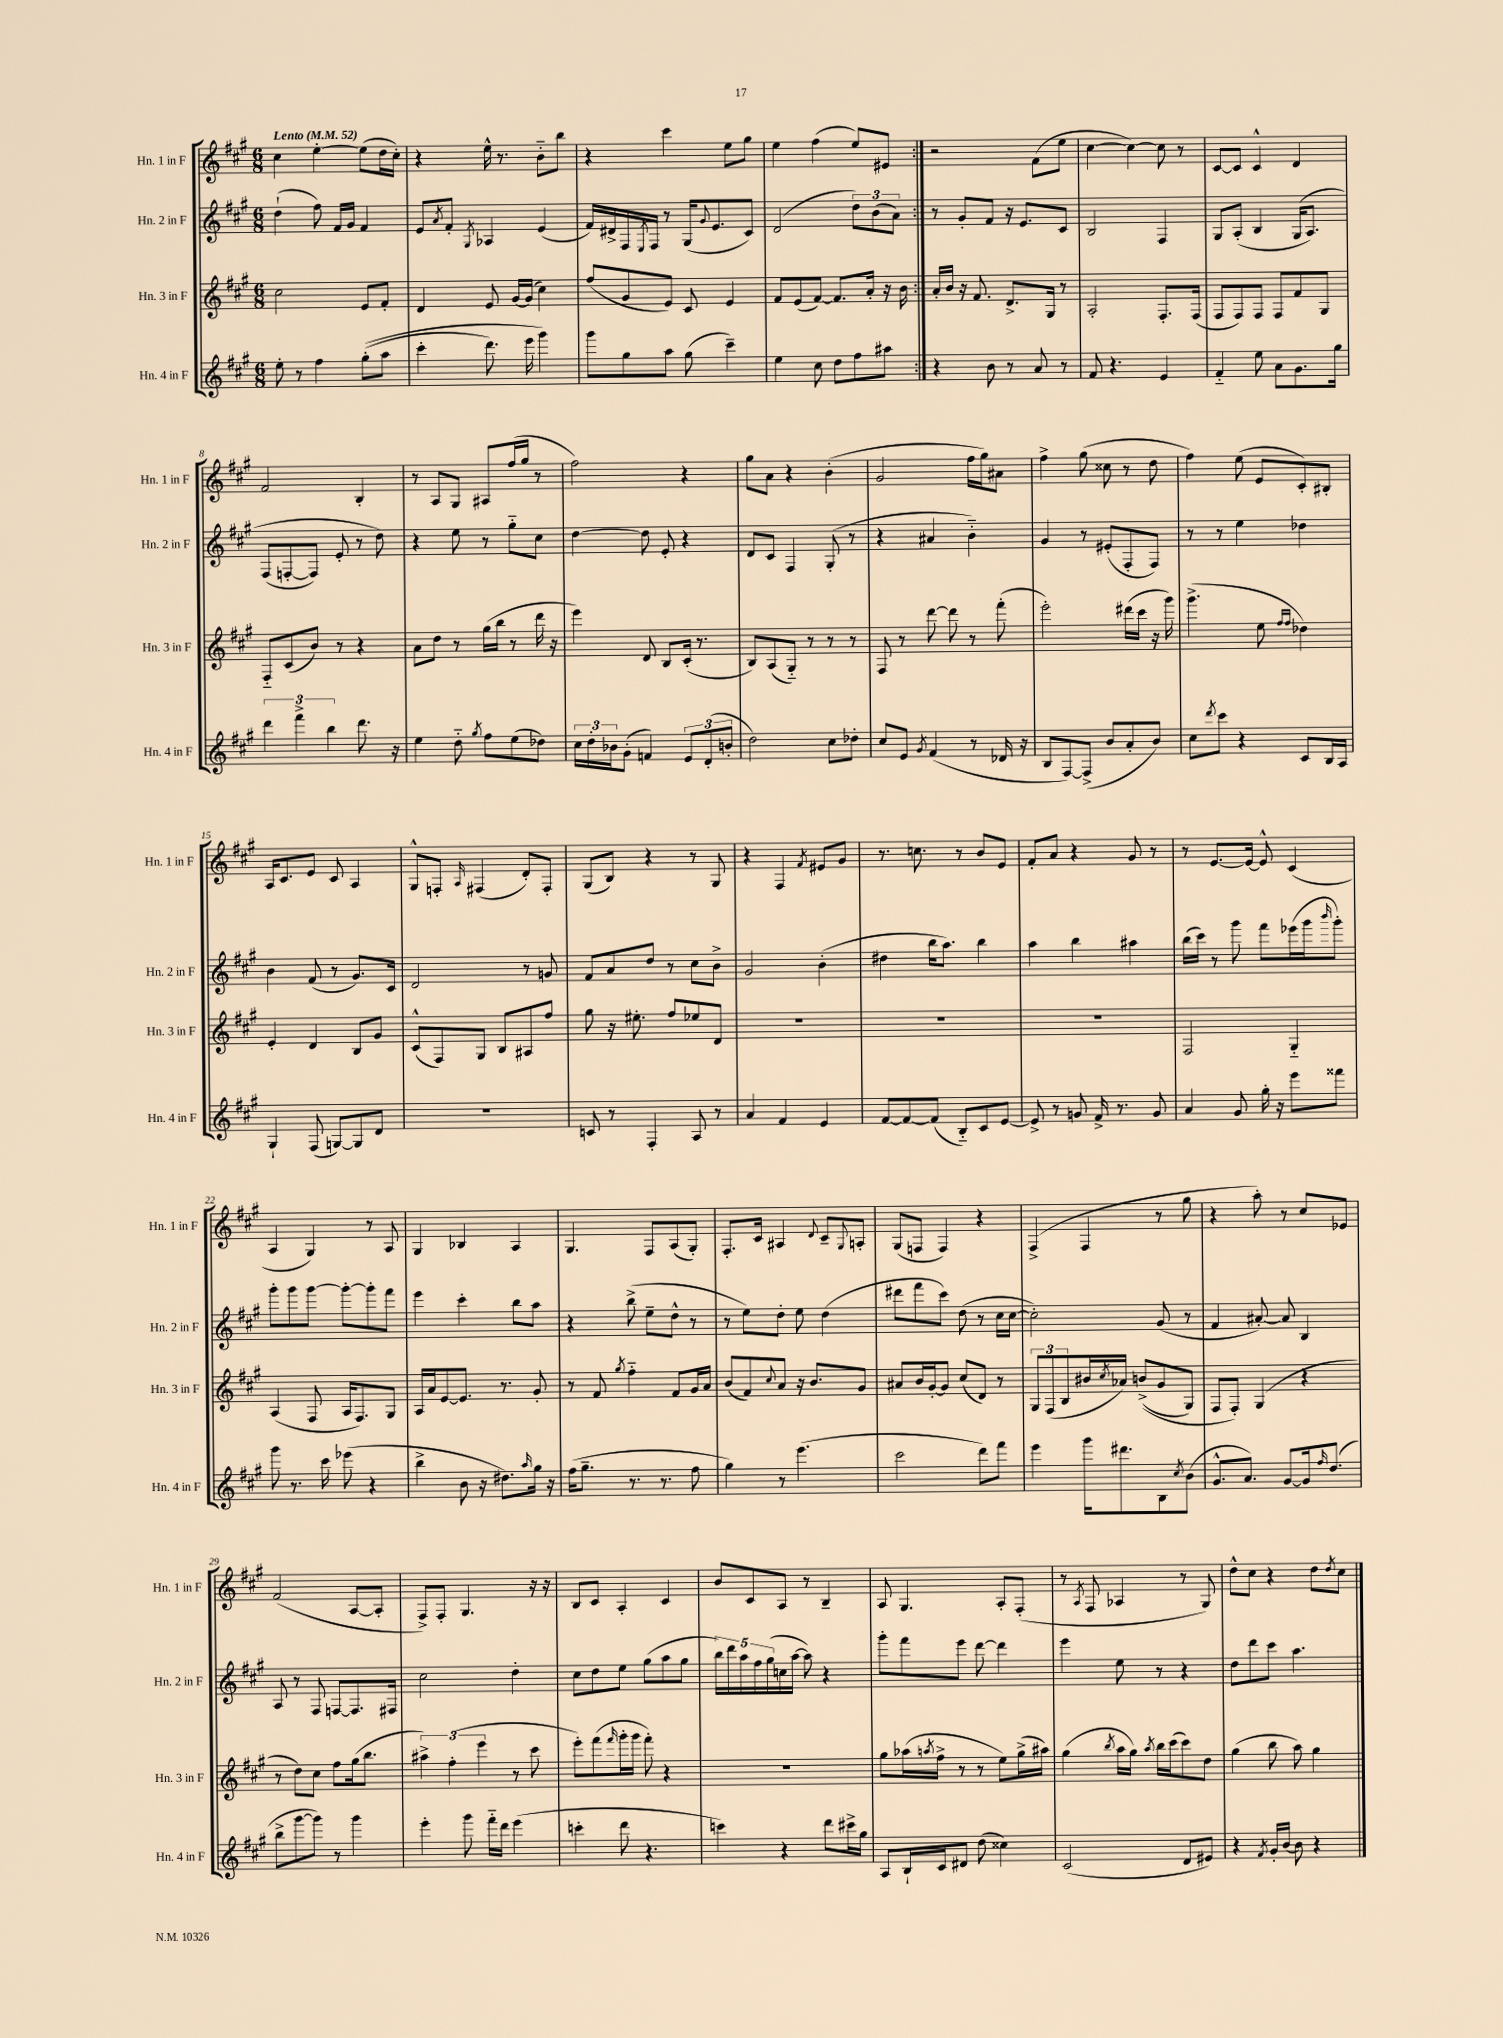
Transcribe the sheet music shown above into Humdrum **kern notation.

**kern	**kern	**kern	**kern
*staff4	*staff3	*staff2	*staff1
*clefG2	*clefG2	*clefG2	*clefG2
*k[f#c#g#]	*k[f#c#g#]	*k[f#c#g#]	*k[f#c#g#]
*M6/8	*M6/8	*M6/8	*M6/8
*MM52	*MM52	*MM52	*MM52
8ee'\	2cc#\	(4dd`\	4cc#\
8r	.	.	.
4ff#\	.	8ff#\)	[4ee'\
.	.	16f#/LL	.
.	.	16g#/JJ	.
&((8gg#'\L	8e/L	4f#/	(8ee\]L
8aa\J	8f#'/J	.	16dd\L
.	.	.	16cc#'\JJ)
=	=	=	=
4ccc#'\	4d/	8e/L	4r
.	.	8qa/	.
.	.	8f#'/J	.
.	.	8qG#/	.
8.ddd\)	8e/	4A-/	16ee^^\
.	.	.	8.r
.	[16g#/LL	.	.
16eee\	(16g#/]JJ	.	.
4ggg#\&)	4cc#\)	(4e/	8b'~\L
.	.	.	8bb\J
=	=	=	=
8ggg#\L	(8ff#/L	16f#/LL)	4r
.	.	16d#^/	.
8gg#\	8g#/	16F#/	.
.	.	8qE/	.
.	.	16F#/JJ	.
8aa\J	8e/J)	8r	4ccc#\
(8gg#\	8c#/	(16G#/LK	.
.	.	8qqg#/	.
.	.	8.e/	.
4ccc#~\)	4e/	.	8ee\L
.	.	8c#/J)	8gg#\J
=	=	=	=
4ee\	8f#/L	(2d/	4ee\
.	(8e/	.	.
8cc#\	[8f#/J)	.	(4ff#\
8dd\L	8.f#/]L	.	.
8ff#\	.	12dd\L)	8ee/L)
.	16a'/Jk	.	.
.	.	(12b\	.
8aa#\J	16r	.	8e#/J
.	.	12a\J)	.
.	16b\	.	.
=:|!	=:|!	=:|!	=:|!
4r	16a'/LL	8r	2r
.	16b/JJ	.	.
.	16r	8g#'/L	.
.	8.f#/	.	.
8b\	.	8f#/J	.
8r	8.d^/L	16r	.
.	.	8.e/L	.
8a/	.	.	(8f#\L
.	16G#/Jk	.	.
8r	8r	8c#/J	8ee\J
=	=	=	=
8f#/	2A'/	2B/	[4cc#\
4.r	.	.	.
.	.	.	4cc#\_)
4e/	8.F#'/L	4F#/	8cc#\]
.	.	.	8r
.	(16F#/Jk	.	.
=	=	=	=
4f#'~/	8F#/L	8G#/L	[8c#/L
.	8F#/)	(8A'/J	8c#/]J
8ee\	8F#/J	4B/	4c#^^/
8a\L	8F#/L	.	.
8.g#\	8f#/	&(16G#/LK	4d/
.	.	8.A/J)	.
.	8G#/J	.	.
16gg#\Jk	.	.	.
=	=	=	=
6ddd\	8F#'~/L	(8F#/L	2f#/
.	(8c#/	[8F'/	.
6fff#^\	.	.	.
.	8b/J)	8F/]J)	.
6bb\	.	.	.
.	8r	8e'/	.
8.ddd\	4r	8r	4B'/
.	.	8dd\&)	.
16r	.	.	.
=	=	=	=
4ee\	8a\L	4r	8r
.	8dd\J	.	8A/L
8dd'~\	8r	8ee\	8G#/J
8qgg#/	.	.	.
8ff#\L	(16gg#\LL	8r	8A#/L
.	16bb\JJ	.	.
(8ee\	8r	8gg#'~\L	(16ff#/L
.	.	.	16gg#/JJ
8dd-\J)	16ddd\	8cc#\J	8r
.	16r	.	.
=	=	=	=
24cc#\LL	4eee\)	[4dd\	2ff#\)
24dd'\	.	.	.
24b-\J	.	.	.
(8g#'\J	.	.	.
4f/)	8d/	8dd\]	.
.	8B/L	8e'/	.
12e/L	(16c#'/Jk	4r	4r
.	8.r	.	.
(12d'/	.	.	.
12b'/J	.	.	.
=	=	=	=
2dd\)	8B/L)	8d/L	8gg#\L
.	(8A/	8c#/J	8a\J
.	8G#'~/J)	4F#/	4r
.	8r	.	.
8cc#\L	8r	(8G#'/	(4b'\
8dd-'\J	8r	8r	.
=	=	=	=
8cc#/L	8F#/	4r	2g#/
8e/J	8r	.	.
8qg#/	.	.	.
(4f#/	[8ddd\	4a#/	.
.	8ddd\]	.	.
8r	8r	4b'~\)	16ff#\LL
.	.	.	16gg#\J)
16d-/	(8fff#'\	.	8a#\J
16r	.	.	.
=	=	=	=
8B/L	2eee'\)	4g#/	4ff#^\
[8F#/)	.	.	.
(8F#^/]J	.	8r	(8gg#\
8b/L	.	(8e#'/L	8cc##\
8a'/	(16ddd#\LL	8F#'/	8r
.	16ccc#\JJ	.	.
8b/J)	16r	8F#/J)	8dd\
.	16ggg#\)	.	.
=	=	=	=
8cc#\L	(4.ggg#^\	8r	4ff#\)
8qddd/	.	.	.
8ccc#\J	.	8r	.
4r	.	4ee\	(8ee\
.	8ee\	.	8e/L
.	16qqff#/LL	.	.
.	16qqff#/JJ	.	.
8c#/L	4dd-\)	4dd-\	8c#'/)
16B/L	.	.	8B#'/J
16A/JJ	.	.	.
=	=	=	=
4G#`/	4e'/	4b\	16A/LK
.	.	.	8.c#/
(8F#/	4d/	(8f#/	8e/J
[8G/L)	.	8r	8c#/
8G/]	8B/L	8.g#/L)	4A/
8d/J	8g#/J	.	.
.	.	16c#/Jk	.
=	=	=	=
2.r	(8c#^^/L	2d/	8G#^^/L
.	8F#/)	.	8F'/J
.	.	.	16qqA/
.	8G#/J	.	(4F#/
.	8B/L	.	.
.	8A#/	8r	8d'/L)
.	8ff#/J	8g/	8F#'/J
=	=	=	=
8c/	8gg#\	8f#/L	(8G#/L
8r	16r	8a/	8B/J)
.	8.ee#'\	.	.
4F#'/	.	8dd/J	4r
.	8ff#/L	8r	.
8A/	8ee-/	8cc#\L	8r
8r	8d/J	8b^\J	8G#/
=	=	=	=
4a/	2.r	2g#/	4r
4f#/	.	.	4F#/
.	.	.	8qf#/
4e/	.	(4b'\	8e#/L
.	.	.	8g#/J
=	=	=	=
[8f#/L	2.r	4dd#\	8.r
8f#/_	.	.	.
.	.	.	8.cc\
(8f#/]J	.	16bb\LK	.
.	.	8.aa\J)	.
8B'~/L)	.	.	8r
8c#/	.	4bb\	8b/L
[8e/J	.	.	8e/J
=	=	=	=
8e^/]	2.r	4aa\	8f#'/L
8r	.	.	8a/J
8g/	.	4bb\	4r
16f#^/	.	.	.
8.r	.	.	.
.	.	4aa#\	8g#/
8g/	.	.	8r
=	=	=	=
4a/	2F#/	(16bb\LL	8r
.	.	16ccc#\JJ)	.
.	.	8r	[8.e/L
8g#/	.	8ggg#\	.
.	.	.	16e/_Jk
16gg#'\	.	8fff#\L	8e^^/]
16r	.	.	.
8eee\L	4G#'~/	(16eee-\L	(4c#/
.	.	16ggg#\J	.
.	.	16qqbbb/	.
8fff##\J	.	8ggg#'\J)	.
=	=	=	=
8ggg#\	(4A/	8ggg#'\L	4A/
8.r	.	8ggg#\	.
.	8F#/	[8ggg#\J	4G#/)
16ccc#\	.	.	.
(8eee-\	16A/LK	8ggg#'\_L	.
.	8.F#/)	.	.
4r	.	8ggg#'\]	8r
.	8G#/J	8fff#\J	8A/
=	=	=	=
4bb^\	16A/LL	4eee\	4G#/
.	16a/J	.	.
.	[8e/	.	.
8b\	8.e/]J	4ccc#'\	4B-/
16r	.	.	.
8.dd#\L)	8.r	.	.
.	.	8bb\L	4A/
16qqaa/	.	.	.
16gg#\Jk	8g#'/	8aa\J	.
16r	.	.	.
=	=	=	=
(16ff#\LK	8r	4r	4.G#/
8.gg#~\J	.	.	.
.	8f#/	.	.
.	8qgg#/	.	.
8.r	4ff#'~\	(8bb^\	.
.	.	8ee~\L	8F#/L
8.r	.	.	.
.	8f#/L	8dd^^\J	(8A/
8ff#\	16g#/L	8r	8G#'/J)
.	16a/JJ	.	.
=	=	=	=
4gg#\)	(8b/L	8r	8.F#'/L
.	8f#/)	8ee\L)	.
.	.	.	16c#/Jk
.	8qqcc#/	.	.
8r	8a/J	8dd'\J	4A#/
(4.eee\	16r	8ee\	.
.	8.b/L	.	.
.	.	.	8qqd/
.	.	(4dd\	8c#~/L
.	.	.	8qqG#/
.	8g#/J	.	8A'/J
=	=	=	=
2ccc#\	8a#/L	8ddd#\L	(8G#/L
.	16b/L	8fff#\	8F/J
.	[16g#'/J	.	.
.	8g#/]J	8ccc#\J)	4F/)
.	(8cc#/L	(8dd\	.
8ddd\L)	8d/J)	8r	4r
8fff#\J	8r	16cc#\LL	.
.	.	[16cc#\JJ	.
=	=	=	=
4eee\	12G#/L	2cc#'\])	(4F#^/
.	(12F#/	.	.
.	12B/	.	.
16ggg#\LK	16b#/L	.	4F#/
.	8qcc#/	.	.
8.ddd#\	16a-/JJ)	.	.
.	&((8b^/L	.	.
8B\	8g#/	(8g#/	8r
8qcc#/	.	.	.
(8b\J	8G#/J)	8r	8gg#\
=	=	=	=
8.g#^^/L	8F#/L	4f#/	4r
.	8F#'/J&)	.	.
8.a/J)	.	.	.
.	(4G#/	[8a#'/)	8aa'\)
[8g#/L	.	8a#/]	8r
16g#/]k	4r	4B/	8cc#/L
16qqff#/	.	.	.
(8.dd/J	.	.	.
.	.	.	8e-/J
=	=	=	=
8bb^\L	8r	8A/	(2f#/
[8ggg#\	8dd\L)	8r	.
8ggg#\]J)	8cc#\J	8F#/	.
8r	8ff#\L	[8F/L	.
4ggg#\	(16gg#\k	8.F/]	[8A/L
.	8.bb\J	.	.
.	.	.	8A'/]J
.	.	16F#/Jk	.
=	=	=	=
4eee'\	6aa#^\)	2cc#\	8F#^/L)
.	.	.	8F#'/J
.	(6ff#'\	.	.
8ggg#\	.	.	4.G#/
.	6eee\	.	.
16fff#'~\LL	.	.	.
16ddd\JJ	.	.	.
(4eee\	8r	4dd'\	.
.	8ccc#\	.	16r
.	.	.	16r
=	=	=	=
4ccc'\	8eee'\L)	8cc#\L	8B/L
.	(8fff#\	8dd\	8c#/J
.	16qqfff#/	.	.
8ddd\	16ggg#'\L	8ee\J	4A'/
.	16ggg#\JJ	.	.
4.r	8fff#'\)	(8gg#\L	.
.	4r	8aa\	4c#/
.	.	8gg#\J	.
=	=	=	=
4ccc\)	2.r	20bb\LL)	8b/L
.	.	20ddd\	.
.	.	20aa\	.
.	.	.	8c#/
.	.	20ff#\	.
.	.	(20gg#\	.
4r	.	16cc\	8A/J
.	.	[16aa\JJ	.
.	.	8aa\])	8r
8ddd\L	.	4r	4B~/
16ccc#^\L	.	.	.
16gg#\JJ	.	.	.
=	=	=	=
8A/L	8gg#\L	8ggg#'\L	8A/
16B`/L	(16aa-\L	8fff#\	4.G#/
.	8qaa/	.	.
16c#/J	16ff#^\JJ	.	.
8d#/J	8r	8eee\J	.
(8dd\	8r	[8ddd\	.
4cc##\)	8ee\L)	4ddd\]	8A'/L
.	(16gg#^\L	.	(8F#'/J
.	16aa#\JJ)	.	.
=	=	=	=
(2c#/	(4gg#\	4eee\	8r
.	.	.	8qA/
.	.	.	8F#/
.	8qbb/	.	.
.	16aa\LL	8ee\	4A-/
.	16gg#\JJ)	.	.
.	8qaa/	.	.
.	16bb\LL	8r	.
.	(16ccc#\J	.	.
8d/L	8ccc#\)	4r	8r
8e#/J)	8dd\J	.	8G#/)
=	=	=	=
4r	(4gg#\	8dd\L	8dd^^\L
.	.	8ddd\	8cc#\J
8qf#/	.	.	.
16g#'/LL	8bb\	8ccc#\J	4r
[16b/JJ	.	.	.
8b\]	8aa\)	4.aa\	.
4r	4gg#\	.	8dd\L
.	.	.	8qdd/
.	.	.	8cc#\J
==	==	==	==
*-	*-	*-	*-
